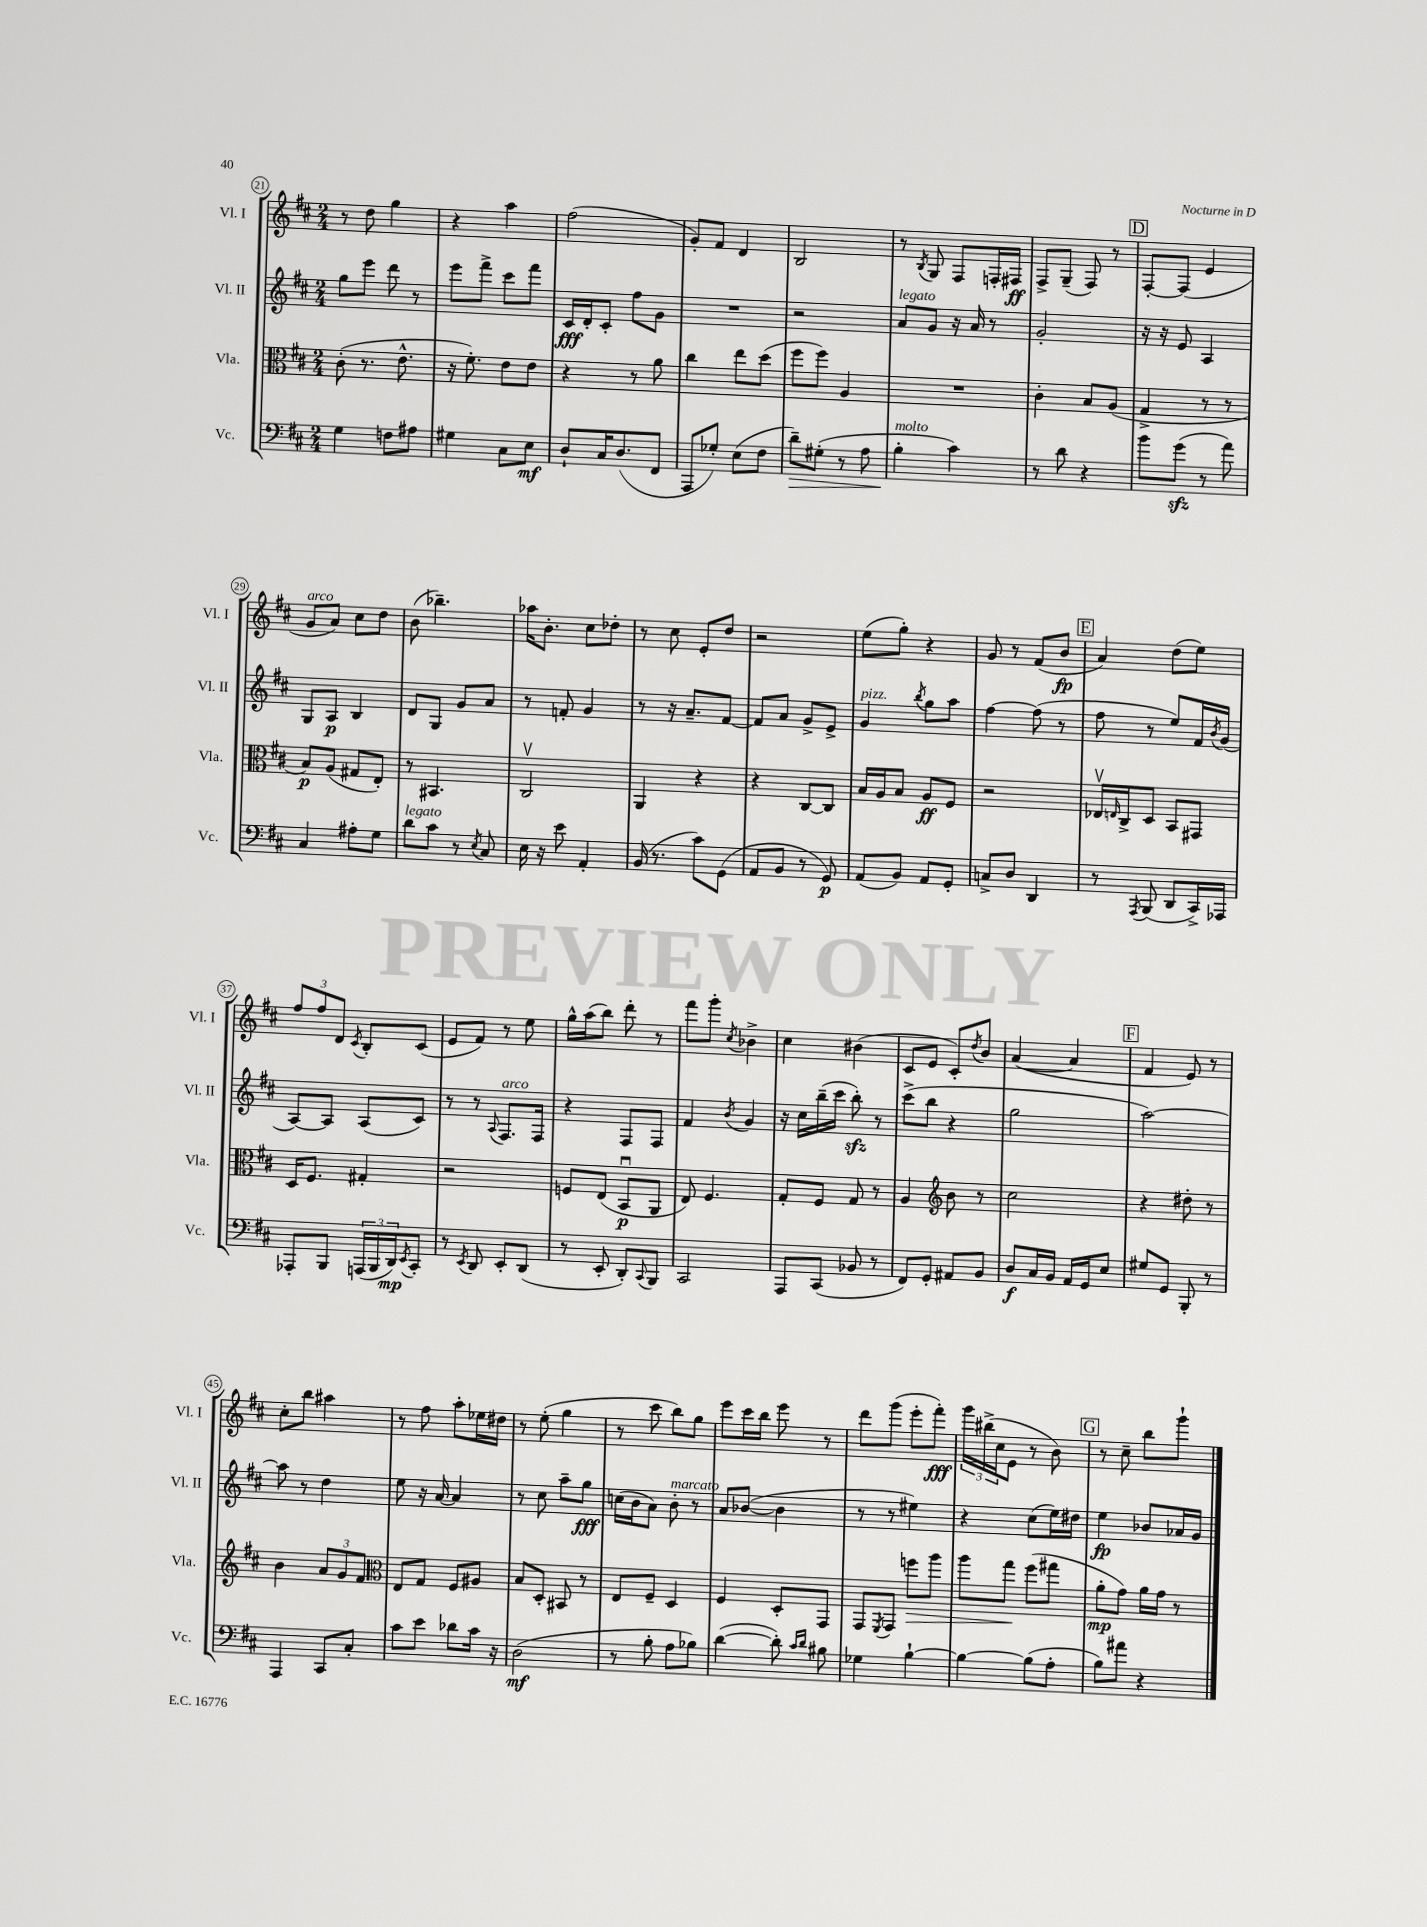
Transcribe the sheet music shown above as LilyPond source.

<<
\new StaffGroup <<
\new Staff = "s0" \with { instrumentName = "Vl. I" shortInstrumentName = "Vl. I" } {
    \clef treble \key d \major \numericTimeSignature \time 2/4
    r8 d''8 g''4 |
    r4 a''4 |
    fis''2( |
    g'8-.) fis'8 d'4 |
    b2 |
    r8 \acciaccatura { b8 } g8 fis8 f16-. fis16\ff |
    fis8-> g8--( fis8) r8 |
    \mark \markup { \box "D" } fis8~-. fis8( e'4 |
    g'8^\markup { \italic "arco" } a'8) cis''8 d''8 |
    b'8( bes''4.--) |
    aes''16 b'8.-. cis''8 des''8-. |
    r8 cis''8 e'8-. d''8 |
    r2 |
    e''8( g''8-.) r4 |
    g'8 r8 fis'8( b'8\fp |
    \mark \markup { \box "E" } a'4) d''8( e''8) |
    \tuplet 3/2 { fis''8 fis''8 d'8 } \acciaccatura { cis'8 } b8-. cis'8( |
    e'8 fis'8) r8 e''8 |
    g''16-^ a''16( b''8) d'''8-. r8 |
    fis'''8 g'''8-. \acciaccatura { cis''8 } bes'4-> |
    cis''4 bis'4( |
    cis'8 e'8 cis'8-.) \acciaccatura { d''8 } b'8 |
    a'4~( a'4 |
    \mark \markup { \box "F" } fis'4 e'8) r8 |
    cis''8-. b''8 ais''4 |
    r8 fis''8 a''8-. ees''16 dis''16 |
    r8 e''8-.( g''4 |
    r8 cis'''8 b''8) g''8 |
    e'''8 cis'''16 b''16 e'''8 r8 |
    d'''8 g'''8( e'''8-. fis'''8-.\fff) |
    \tuplet 3/2 { g'''16 bis''16->( cis''16 } e'8 r8 b'8) |
    \mark \markup { \box "G" } r8 cis''8-- b''8 g'''8-! \bar "|." |
}
\new Staff = "s1" \with { instrumentName = "Vl. II" shortInstrumentName = "Vl. II" } {
    \clef treble \key d \major \numericTimeSignature \time 2/4
    g''8 e'''8 d'''8 r8 |
    e'''8 fis'''8-> cis'''8 fis'''8 |
    cis'16\fff d'16-. cis'8-. fis''8 g'8 |
    R2 |
    r2 |
    a'8^\markup { \italic "legato" } g'8 r16 a'16 r8 |
    g'2-. |
    \mark \markup { \box "D" } r16 r16 e'8 a4 |
    g8 a8\p b4 |
    d'8 g8 g'8 a'8 |
    r8 f'8-. g'4 |
    r8 r16 a'8.-- fis'8~ |
    fis'8 a'8 g'8-> e'8-> |
    g'4^\markup { \italic "pizz." } \acciaccatura { b''8 } g''8 a''8 |
    fis''4~ fis''8( r8 |
    \mark \markup { \box "E" } fis''8 r8 e''8) fis'16 \acciaccatura { b'8 } g'16( |
    a8~) a8 a8( cis'8) |
    r8 r8 \appoggiatura { a8 } fis8.^\markup { \italic "arco" } fis16 |
    r4 fis8 fis8 |
    fis'4 \acciaccatura { b'8 } g'4 |
    r16 cis''16 b''16--( cis'''16 b''8-.\sfz) r8 |
    cis'''8->( b''8 r4 |
    g''2 |
    \mark \markup { \box "F" } a''2~) |
    a''8 r8 d''4 |
    e''8 r16 a'16~ a'4 |
    r8 cis''8 a''8-- g''8\fff |
    c''16( b'16 a'8) b'8-.^\markup { \italic "marcato" } r8 |
    a'8 bes'8~( bes'4 |
    r8 r8 eis''4) |
    r4 cis''8( e''16) dis''16 |
    \mark \markup { \box "G" } e''4\fp bes'8 aes'16 g'16 \bar "|." |
}
\new Staff = "s2" \with { instrumentName = "Vla." shortInstrumentName = "Vla." } {
    \clef alto \key d \major \numericTimeSignature \time 2/4
    cis'8-.( r8. e'8.-^ |
    r16 fis'8.-.) e'8 e'8 |
    r4 r8 a'8 |
    cis''4 e''8 d''8( |
    fis''8 fis''8) a4 |
    R2 |
    cis'4-. b8 a8( |
    \mark \markup { \box "D" } g4-> r8 r8 |
    b8\p) a8( gis8 e8-.) |
    r8 bis,4. |
    cis2\upbow |
    a,4 r4 |
    r4 cis8~ cis8 |
    b16 a16 b8 a8\ff fis8 |
    r2 |
    \mark \markup { \box "E" } ees16\upbow \grace { e16 } cis16-> d8 b,8 gis,8 |
    d16 fis8. gis4-. |
    r2 |
    f8 e8( b,8\downbow\p a,8 |
    e8) fis4. |
    g8-. fis8 g8 r8 |
    a4 \clef treble b'8 r8 |
    cis''2 |
    \mark \markup { \box "F" } r4 dis''8-. r8 |
    b'4 \tuplet 3/2 { a'8 g'8 fis'8 } |
    \clef alto e8 g8 fis8 ais8 |
    b8 d8-. bis,8 r8 |
    e8 fis8-- d4 |
    fis4 d8-. g,8 |
    g,8 \acciaccatura { fis,8 } g,8 f''8\> a''8 |
    a''8 g''8\! fis''8( gis''8 |
    \mark \markup { \box "G" } a'8-.\mp g'8) a'16 g'16 r8 \bar "|." |
}
\new Staff = "s3" \with { instrumentName = "Vc." shortInstrumentName = "Vc." } {
    \clef bass \key d \major \numericTimeSignature \time 2/4
    g4 f8 ais8 |
    gis4 cis8 e8\mf |
    d8-! cis16 d8.( fis,8 |
    a,,8 ges8-.) e8( fis8 |
    d'8--\>) gis8-.( r8 a8 |
    b4-.\!^\markup { \italic "molto" } cis'4) |
    r8 d'8 r4 |
    \mark \markup { \box "D" } b'8 g'8\sfz( r8 a'8) |
    cis4 ais8-. g8 |
    d'8^\markup { \italic "legato" } cis'8 r8 \acciaccatura { e8 } cis8 |
    e16 r16 e'8 a,4-. |
    b,16( r8. cis'8) g,8( |
    a,8 b,8 r8 g,8\p) |
    a,8( b,8) a,8 g,8-. |
    c8-> d8 d,4 |
    \mark \markup { \box "E" } r8 \acciaccatura { a,,8 } b,,8( d,8 cis,16->) aes,,16 |
    aes,,8-. b,,8 \tuplet 3/2 { a,,16( b,,16 d,16\mp) } \acciaccatura { e,8 } cis,8-. |
    r8 \acciaccatura { e,8 } d,8 e,8-. d,8( |
    r8 e,8-. d,8-.) \appoggiatura { cis,8 } b,,8 |
    cis,2 |
    a,,8 cis,8( bes,8 r8 |
    fis,8) g,8-. ais,8 b,8 |
    d8\f cis16 b,16 a,16 g,16 e8 |
    \mark \markup { \box "F" } gis8 g,8 b,,8-. r8 |
    a,,4 cis,8 cis8-. |
    cis'8 e'8 des'8 cis'16 r16 |
    d2\mf( |
    r8 b8-. a8 bes8) |
    d'4~( d'8-.) \grace { cis'16 d'16 } bis8 |
    ges4 b4~-! |
    b4~ b8( a8-. |
    \mark \markup { \box "G" } b8) ais'8 r4 \bar "|." |
}
>>
>>
\layout { \context { \Score currentBarNumber = #21 \override BarNumber.stencil = #(make-stencil-circler 0.1 0.3 ly:text-interface::print) } }
